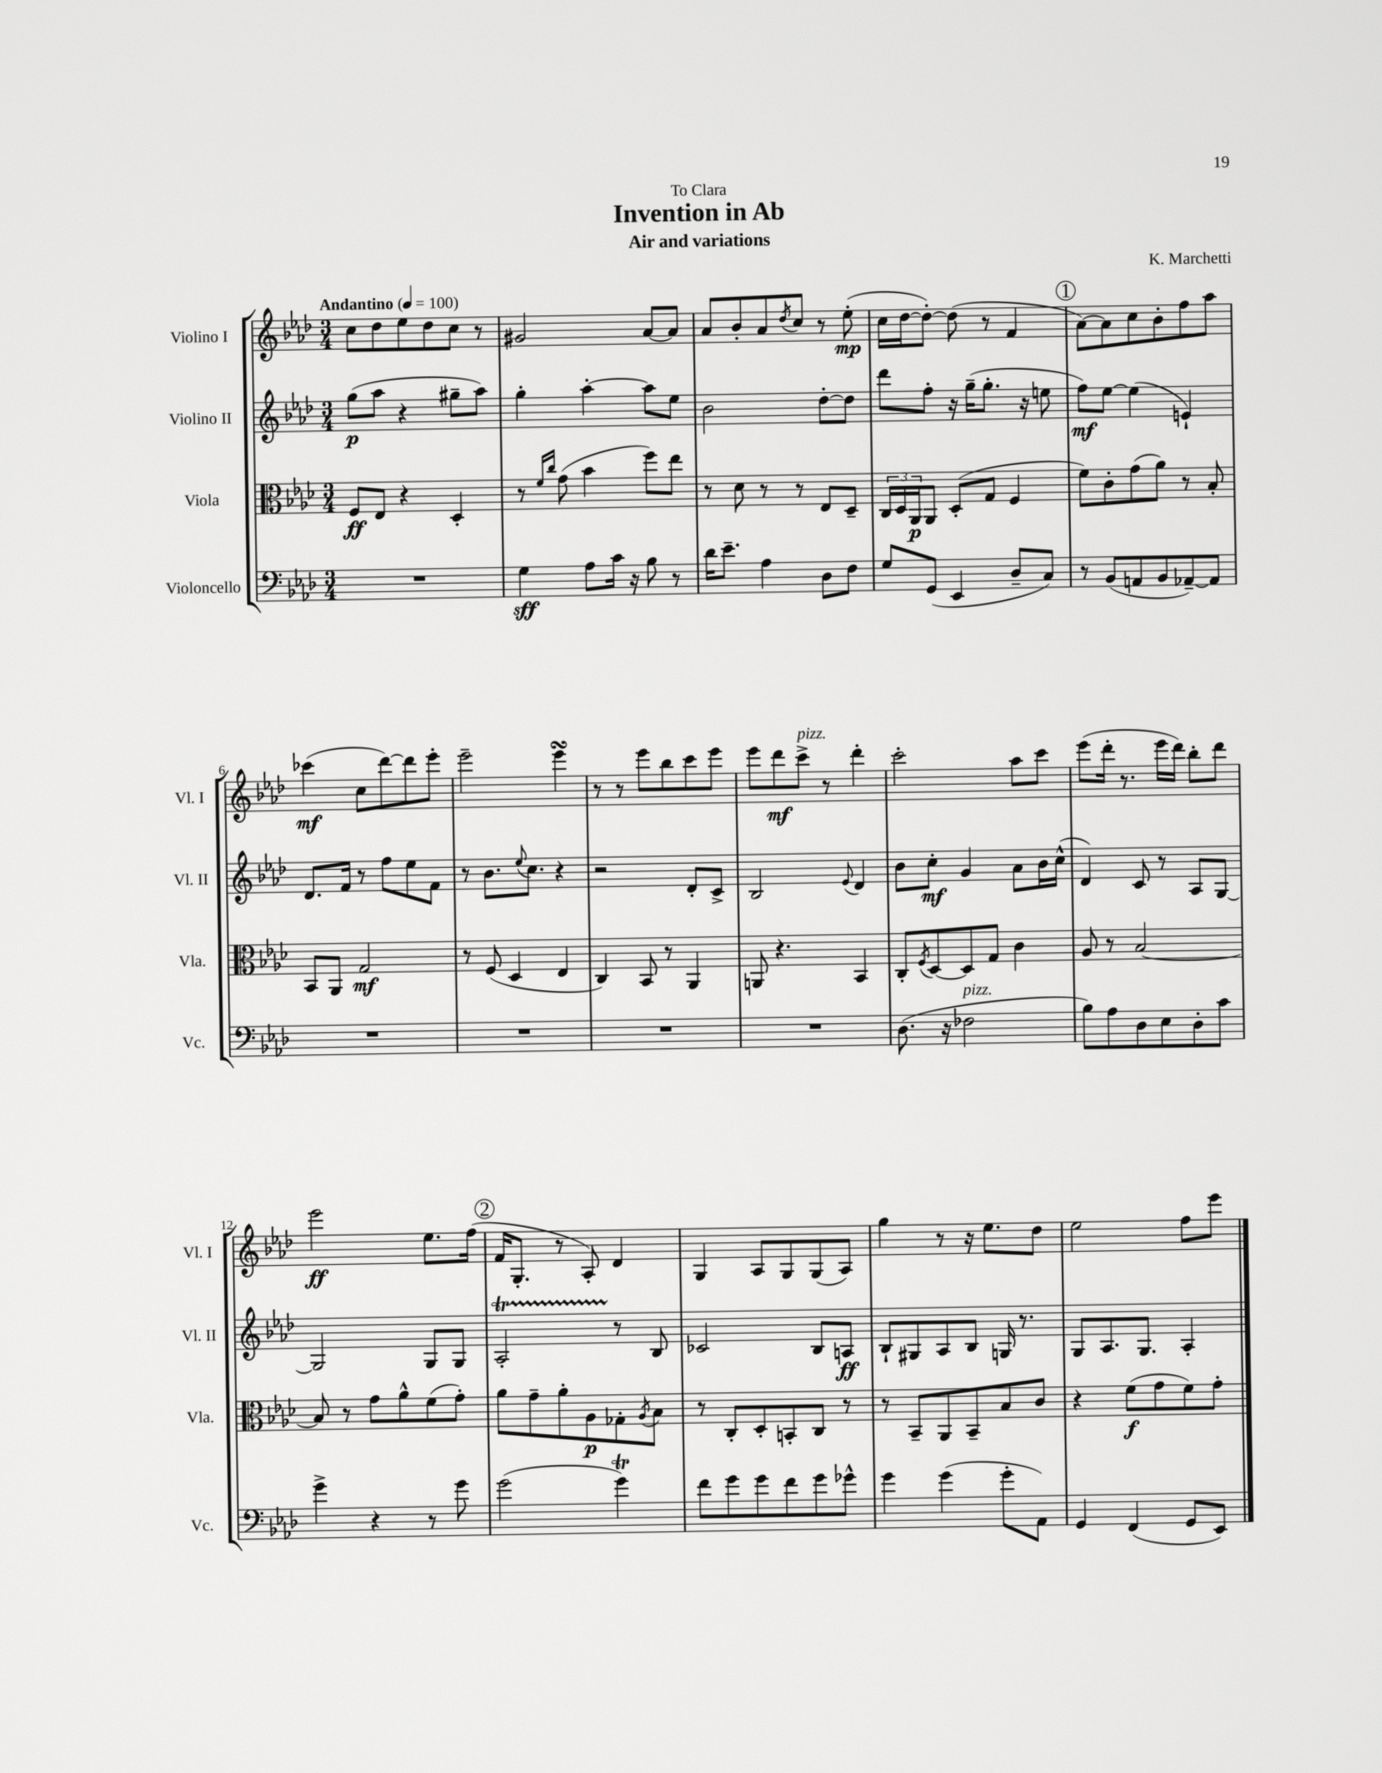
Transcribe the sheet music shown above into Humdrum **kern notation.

**kern	**dynam	**kern	**dynam	**kern	**dynam	**kern	**dynam
*part4	*part4	*part3	*part3	*part2	*part2	*part1	*part1
*staff4	*staff4	*staff3	*staff3	*staff2	*staff2	*staff1	*staff1
*I"Violoncello	*	*I"Viola	*	*I"Violino II	*	*I"Violino I	*
*I'Vc.	*	*I'Vla.	*	*I'Vl. II	*	*I'Vl. I	*
*clefF4	*	*clefC3	*	*clefG2	*	*clefG2	*
*k[b-e-a-d-]	*	*k[b-e-a-d-]	*	*k[b-e-a-d-]	*	*k[b-e-a-d-]	*
*M3/4	*	*M3/4	*	*M3/4	*	*M3/4	*
*MM100	*	*MM100	*	*MM100	*	*MM100	*
=1	=1	=1	=1	=1	=1	=1	=1
!	!	!	!	!	!	!LO:TX:a:B:t=Andantino	!
2.r	.	8F/L	ff	(8gg\L	p	8cc\L	.
.	.	8E-/J	.	8aa-\J	.	8dd-\	.
.	.	4r	.	4r	.	8ee-\	.
.	.	.	.	.	.	8dd-\	.
.	.	4D-'/	.	8gg#X~\L	.	8cc\J	.
.	.	.	.	8aa-\J)	.	8r	.
=2	=2	=2	=2	=2	=2	=2	=2
4G\	sff	8r	.	4gg'\	.	2g#X/	.
.	.	16qqf/LL	.	.	.	.	.
.	.	16qqcc/JJ	.	.	.	.	.
.	.	(8g\	.	.	.	.	.
8A-\L	.	4b-\	.	[4aa-'\	.	.	.
16c\Jk	.	.	.	.	.	.	.
16r	.	.	.	.	.	.	.
8B-\	.	8ff\L)	.	8aa-\L]	.	[8a-/L	.
8r	.	8ee-\J	.	8ee-\J	.	8a-/J]	.
=3	=3	=3	=3	=3	=3	=3	=3
16d-\KL	.	8r	.	2b-\	.	8a-/L	.
8.e-~\J	.	.	.	.	.	.	.
.	.	8d-\	.	.	.	8b-'/	.
4A-\	.	8r	.	.	.	8a-/	.
.	.	.	.	.	.	8qdd-/	.
.	.	8r	.	.	.	8cc/J	.
8D-\L	.	8E-/L	.	[8dd-'\L	.	8r	.
8F\J	.	8D-~/J	.	8dd-\J]	.	(8ee-'\	mp
=4	=4	=4	=4	=4	=4	=4	=4
8G/L	.	24C/LL	.	8ddd-\L	.	16cc\LL	.
.	.	24D-/	.	.	.	.	.
.	.	.	.	.	.	[16dd-\J	.
.	.	24AA-/J	p	.	.	.	.
(8GG/J	.	8AA-/J	.	8ff'\J	.	8dd-'\J_)	.
4EE-/	.	(8D-'/L	.	16r	.	(8dd-\]	.
.	.	.	.	(16gg~\KL	.	.	.
.	.	8G/J	.	8.gg'\J	.	8r	.
8D-~/L	.	4F/	.	.	.	4f/	.
.	.	.	.	16r	.	.	.
8C/J)	.	.	.	8een\	.	.	.
!!LO:REH:place=s1:t=1
=5	=5	=5	=5	=5	=5	=5	=5
8r	.	8f\L)	.	8ff\L)	mf	[8a-\L)	.
(8BB-/L	.	8c'\	.	[8ee-\J	.	8a-\]	.
8AAn/	.	(8g\	.	(4ee-\]	.	8cc\	.
8BB-/	.	8a-\J)	.	.	.	8b-'\	.
[8AA-X~/)	.	8r	.	4en`/)	.	8ff\	.
8AA-/J]	.	8B-'/	.	.	.	8aa-\J	.
!!LO:LB:g=z
=6	=6	=6	=6	=6	=6	=6	=6
2.r	.	8BB-/L	.	8.d-/L	.	(4ccc-X\	mf
.	.	8AA-/J	.	.	.	.	.
.	.	.	.	16f/Jk	.	.	.
.	.	2G/	mf	8r	.	8cc\L	.
.	.	.	.	8ff\L	.	[8ddd-\)	.
.	.	.	.	8ee-\	.	8ddd-\]	.
.	.	.	.	8f\J	.	8eee-'\J	.
=7	=7	=7	=7	=7	=7	=7	=7
2.r	.	8r	.	8r	.	2eee-~\	.
.	.	(8F/	.	8.b-\L	.	.	.
.	.	4D-/	.	.	.	.	.
.	.	.	.	8qqee-/	.	.	.
.	.	.	.	8.cc\J	.	.	.
.	.	4E-/	.	4r	.	4eee-sSSS\	.
=8	=8	=8	=8	=8	=8	=8	=8
2.r	.	4C/)	.	2r	.	8r	.
.	.	.	.	.	.	8r	.
.	.	8BB-/	.	.	.	8eee-\L	.
.	.	8r	.	.	.	8bb-\	.
.	.	4AA-/	.	8d-'/L	.	8ccc\	.
.	.	.	.	8c^/J	.	8eee-\J	.
=9	=9	=9	=9	=9	=9	=9	=9
2.r	.	8AAn/	.	2B-/	.	8eee-\L	.
.	.	4.r	.	.	.	8ddd-\	mf
!	!	!	!	!	!	!LO:TX:a:i:t=pizz.	!
.	.	.	.	.	.	8ccc^\J	.
.	.	.	.	.	.	8r	.
.	.	.	.	8qqe-/	.	.	.
.	.	4BB-/	.	4d-/	.	4ddd-'\	.
=10	=10	=10	=10	=10	=10	=10	=10
(8.D-\	.	8C'/L	.	8b-\L	.	2ccc'\	.
.	.	8qF/	.	.	.	.	.
.	.	[8D-/	.	8cc'\J	mf	.	.
16r	.	.	.	.	.	.	.
!LO:TX:a:i:t=pizz.	!	!	!	!	!	!	!
2F-X\	.	8D-/]	.	4g/	.	.	.
.	.	8G/J	.	.	.	.	.
.	.	4c\	.	8a-\L	.	8aa-\L	.
.	.	.	.	16b-\L	.	8ccc\J	.
.	.	.	.	(16cc^^\JJ	.	.	.
=11	=11	=11	=11	=11	=11	=11	=11
8B-\L)	.	8A-/	.	4d-/)	.	(8eee-\L	.
8A-\	.	8r	.	.	.	16ddd-'\Jk	.
.	.	.	.	.	.	8.r	.
8D-\	.	[2B-/	.	8c/	.	.	.
8E-\	.	.	.	8r	.	16eee-\LL	.
.	.	.	.	.	.	16ddd-\JJ)	.
8D-'\	.	.	.	8A-/L	.	8bb-'\L	.
8c\J	.	.	.	[8G/J	.	8ddd-\J	.
!!LO:LB:g=z
=12	=12	=12	=12	=12	=12	=12	=12
4g^\	.	8B-/]	.	2G/]	.	2eee-\	ff
.	.	8r	.	.	.	.	.
4r	.	8g\L	.	.	.	.	.
.	.	8a-^^\	.	.	.	.	.
8r	.	(8f\	.	8G/L	.	8.ee-\L	.
8g\	.	8g'\J)	.	8G/J	.	.	.
.	.	.	.	.	.	(16ff\Jk	.
!!LO:REH:place=s1:t=2
=13	=13	=13	=13	=13	=13	=13	=13
(2g\	.	8a-\L	.	2A-T'/	.	16f/KL	.
.	.	.	.	.	.	8.G'/J	.
.	.	8g~\	.	.	.	.	.
.	.	8a-'\	.	.	.	8r	.
.	.	8A-\	p	.	.	8A-'/)	.
4gt\)	.	8G-X'\	.	8r	.	4d-/	.
.	.	8qA-/	.	.	.	.	.
.	.	8B-\J	.	8B-/	.	.	.
=14	=14	=14	=14	=14	=14	=14	=14
8f\L	.	8r	.	2c-X/	.	4G/	.
8g\	.	8C'/L	.	.	.	.	.
8g\	.	8D-'/	.	.	.	8A-/L	.
8f\	.	8BBn'/	.	.	.	8G/	.
8g\	.	8C/J	.	8B-/L	.	(8G/	.
8g-X^^\J	.	8r	.	8An/J	ff	8A-/J)	.
=15	=15	=15	=15	=15	=15	=15	=15
4g\	.	8r	.	8B-`/L	.	4gg\	.
.	.	8BB-~/L	.	8G#X/	.	.	.
(4g\	.	8AA-/	.	8A-/	.	8r	.
.	.	8BB-~/	.	8B-/J	.	16r	.
.	.	.	.	.	.	8.ee-\L	.
8g'\L	.	8B-/	.	16Gn/	.	.	.
.	.	.	.	8.r	.	.	.
8AA-\J)	.	8c/J	.	.	.	8dd-\J	.
=16	=16	=16	=16	=16	=16	=16	=16
4GG/	.	4r	.	8G/L	.	2ee-\	.
.	.	.	.	8.A-/	.	.	.
(4FF/	.	(8f\L	f	.	.	.	.
.	.	.	.	8.G/J	.	.	.
.	.	8g\	.	.	.	.	.
8GG/L	.	8f\)	.	4A-'/	.	8ff\L	.
8EE-/J)	.	8g'\J	.	.	.	8eee-\J	.
==	==	==	==	==	==	==	==
*-	*-	*-	*-	*-	*-	*-	*-
